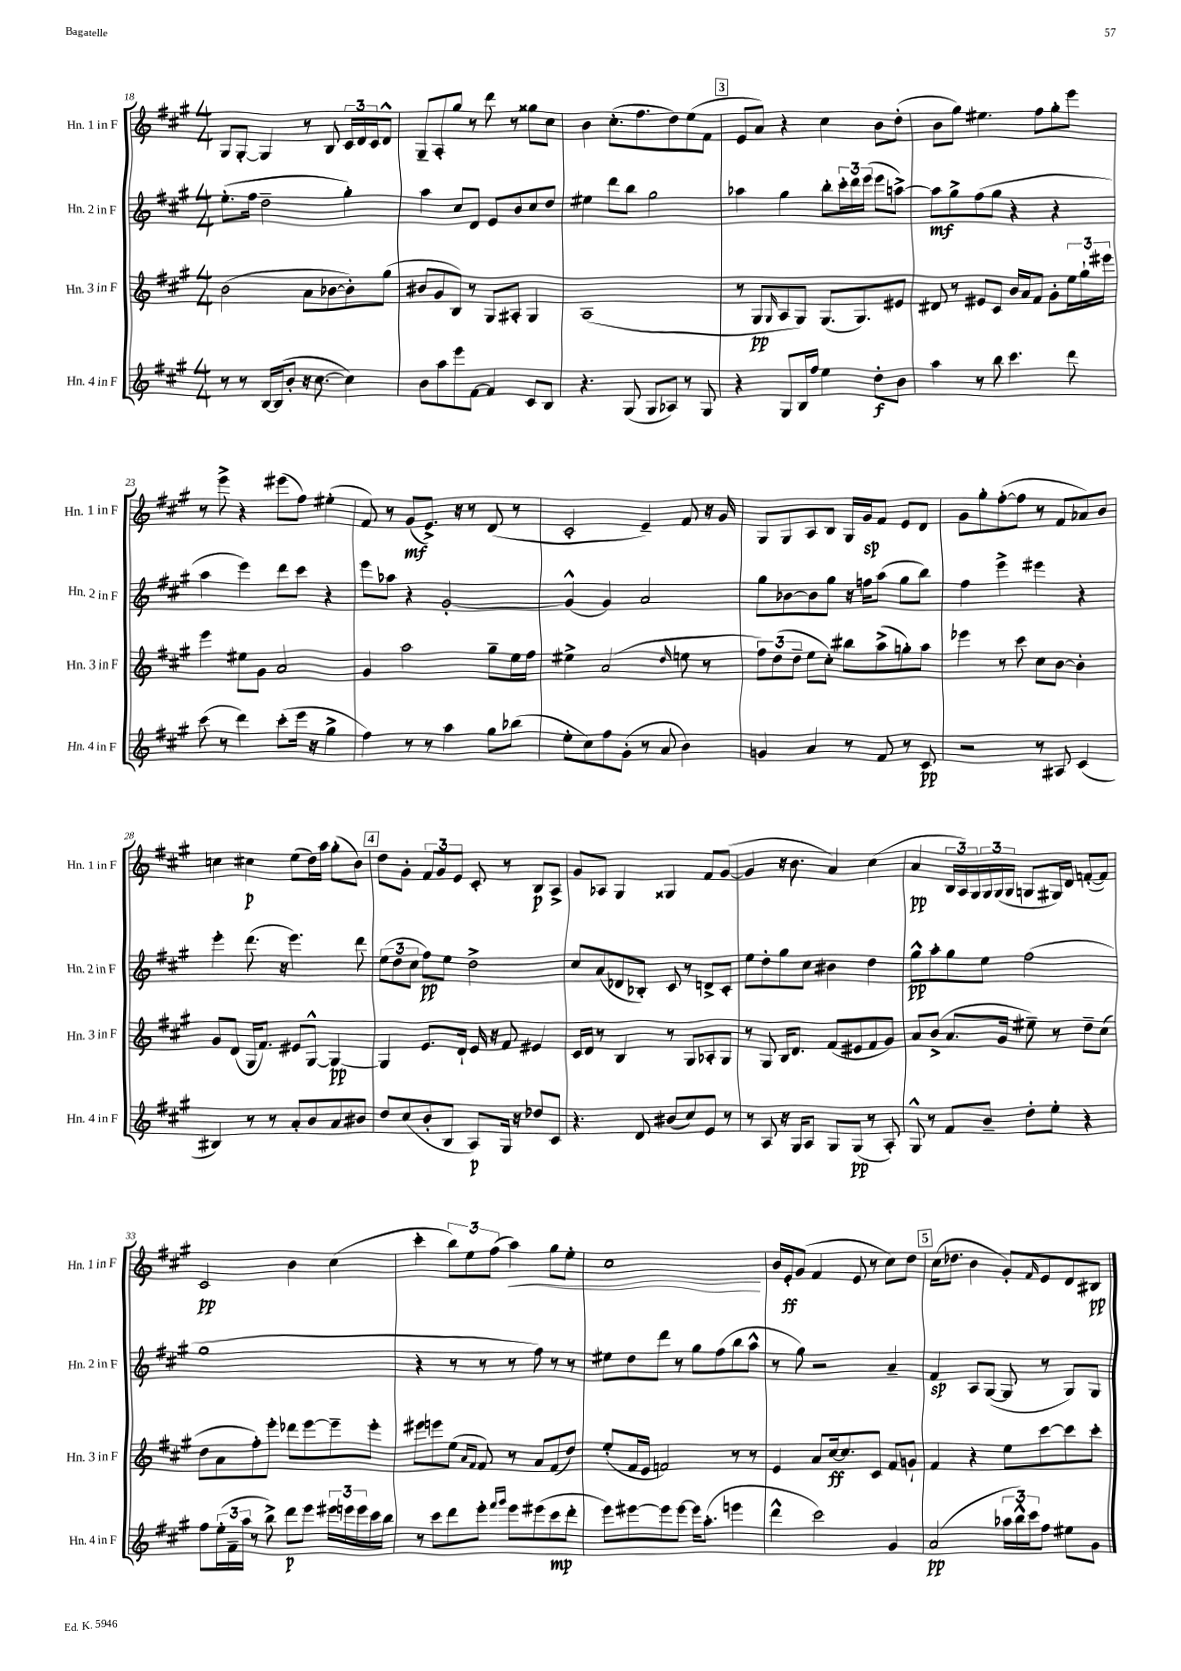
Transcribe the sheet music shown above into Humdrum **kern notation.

**kern	**kern	**kern	**kern
*staff4	*staff3	*staff2	*staff1
*clefG2	*clefG2	*clefG2	*clefG2
*k[f#c#g#]	*k[f#c#g#]	*k[f#c#g#]	*k[f#c#g#]
*M4/4	*M4/4	*M4/4	*M4/4
8r	(2b\	(8.ee'\L	8G#/L
8r	.	.	[8G#'/J
.	.	16ff#\Jk	.
[16B/LL	.	2dd~\	4G#/]
(16B/]J	.	.	.
8b'/J	.	.	.
16r	8a\L	.	8r
[8.cc#\	.	.	.
.	[8b-\	.	8B/
4cc#\])	8b-'\])	4gg#'\)	24c#/LL
.	.	.	24d/
.	.	.	24c#/J
.	(8gg#\J	.	8d^^/J
=	=	=	=
8b\L	8b#/L	4aa\	8G#~/L
8aa\	8g#/	.	8A'/
8eee\	8B/J)	8cc#/L	8gg#/J
[8f#\J	8r	8d/J	8r
4f#/]	8G#/L	8e/L	8ddd\
.	8A#'/J	8b/	8r
8c#/L	4G#/	8cc#/	8gg##\L
8B/J	.	8dd/J	8cc#\J
=	=	=	=
4.r	(1A	4ee#\	4b\
.	.	8ddd\L	(8.cc#'\L
(8G#/	.	8bb\J	.
.	.	.	8.ff#\
8G#/L	.	2gg#\	.
8A-/J)	.	.	8dd\)
8r	.	.	(8ee\
8G#/	.	.	8f#\J
=	=	=	=
4r	8r	4aa-\	8e/L
.	8G#/L	.	8a/J)
.	16qqG#/	.	.
8G#/L	8A/	4gg#\	4r
16B/L	8G#/J)	.	.
16ff#/JJ	.	.	.
4ee\	(8.G#/L	8bb'\L	4cc#\
.	.	24ccc#'\L	.
.	.	24ddd\	.
.	8.G#/)	.	.
.	.	(24eee\JJ	.
8dd'\L	.	8eee\L	8b\L
8b\J	8e#/J	[8aa^\J)	(8dd'\J
=	=	=	=
4aa\	8d#/	8aa\]L	8b\L
.	8r	8gg#^\	8gg#\J)
8r	8e#/L	(8ff#\	4.ee#\
8bb\	8c#/J	8gg#\J	.
4.ccc#\	16b/LL	4r	.
.	16a/J	.	.
.	8f#/J	.	8ff#\L
.	8g#'\L	4r	8gg#'\
8ddd\	24ee\L	.	8eee\J
.	24gg#`\	.	.
.	24eee#\JJ	.	.
=	=	=	=
(8ccc#\	4eee\	4aa\	8r
8r	.	.	8eee^\
4ddd\)	8ee#\L	4eee\)	4r
.	8g#\J	.	.
(8ccc#'\L	2a/	8ddd\L	(8eee#\L
16eee\Jk	.	8ccc#\J	8ff#\J)
16r	.	.	.
4gg#^\	.	4r	(4ee#'\
=	=	=	=
4ff#\)	4g#/	8eee\L	8f#/)
.	.	8aa-\J	8r
8r	2aa\	4r	(8g#/L
8r	.	.	8.e^/J)
4aa\	.	[2g#'/	.
.	.	.	16r
.	.	.	8r
8gg#\L	8gg#~\L	.	(8d/
(8bb-\J	16ee\L	.	8r
.	16ff#\JJ	.	.
=	=	=	=
8ee'\L	4ee#^\	(4g#^^/]	2c#'/
8cc#\)	.	.	.
8ff#\	(2a/	4g#/)	.
(8g#'\J	.	.	.
8r	.	2a/	4e~/)
8a/	.	.	.
.	16qqdd/	.	.
4b\)	8ee\	.	8f#/
.	8r	.	16r
.	.	.	16g#/
=	=	=	=
4g/	12ff#\L)	8gg#\L	8G#/L
.	(12dd\	.	.
.	.	[8b-\	8G#/
.	12dd~\J	.	.
4a/	8ee\L	8b-\]	8A/
.	8cc#'\J)	8gg#\J	8B/J
8r	8bb#\L	16r	16G#/LL
.	.	16ff\LK	16g#/J
8f#/	(8aa^\	(8aa\J	8f#/J
8r	8gg'\)	8gg#\L	8e/L
8c#/	8aa\J	8bb\J)	8d/J
=	=	=	=
2r	4eee-\	4ff#\	8g#\L
.	.	.	8gg#'\
.	8r	4eee^\	([8ff#'\
.	8ccc#\	.	8ff#\]J
8r	8cc#\L	4eee#\	8r
8A#/	[8b\J	.	8f#/L
(4c#/	4b'\]	4r	8a-/)
.	.	.	8b/J
=	=	=	=
4B#/)	8g#/L	4eee'\	4cc\
.	(8d/J	.	.
8r	16G#/LK	(8.ddd\	4cc#\
.	8.f#/J)	.	.
8r	.	.	.
.	.	16r	.
8a'/L	8e#/L	4.eee\)	(8ee\L
8b/	[8G#^^/J	.	16dd\L)
.	.	.	16aa\JJ
8a/	4G#/_	.	(8gg#'\L
8b#/J	.	8ddd\	8b\J)
=	=	=	=
8dd/L	4G#/]	(12ee\L	8dd\L
.	.	12dd\	.
(8cc#/	.	.	8g#'\J
.	.	12cc#\J	.
8b'/	8.e/L	8ff#\L)	12f#/L
.	.	.	12g#/
8B/J	.	8ee\J	.
.	.	.	12e/J
.	16d`/Jk	.	.
8A/L)	16e/	2dd^\	8c#'/
.	16r	.	.
16G#/Jk	8f#/	.	8r
16r	.	.	.
8dd-/L	4e#/	.	8B/L
8c#/J	.	.	8A^/J
=	=	=	=
4.r	16c#/LL	8cc#/L	8g#/L
.	16d/JJ	.	.
.	8r	(8a/	8A-/J
.	4B/	8d-/	4G#/
8d/	.	8B-'/J)	.
(8b#/L	8r	8c#/	4G##/
8cc#/)	8G#/L	8r	.
8e/J	8A-'/	8d^/L	8f#/L
8r	8G#/J	8c#'/J	([8g#/J
=	=	=	=
8r	8r	8ee\L	4g#/]
8A/	8G#/	8dd'\	.
16r	16B/LK	8gg#\	16r
16G#/LK	8.d/J	.	8.b\
8A/J	.	8cc#\J	.
8G#/L	(8f#/L	4b#\	4a/)
(8G#/J	8e#/	.	.
8r	8f#/	4dd\	(4cc#\
8A'/)	8g#/J)	.	.
=	=	=	=
8G#^^/	8a/L	8gg#^^\L	4a/
8r	(8b^/J	8aa'\	.
8f#/L	8.a/L	8gg#\	24B/LL
.	.	.	24A/)
.	.	.	24G#/
8b~/J	.	8ee\J	24G#/
.	.	.	(24G#/
.	16g#/Jk	.	.
.	.	.	24G#/JJ
8dd'\L	8ee#~\)	(2ff#\	8G/L
8ee'\J	8r	.	16G#/L)
.	.	.	16d/JJ
4r	8dd~\L	.	([8f'/L
.	(8cc#\J	.	8f/]J)
=	=	=	=
8ff#\L	8dd\L	1gg#	2c#/
(24ee'\L	8a\	.	.
24f#~\	.	.	.
24aa\JJ	.	.	.
8r	8ff#'\)	.	.
8bb^\)	8eee'\J	.	.
8ddd\L	8ddd-\L	.	4b\
8eee\J	[8eee\	.	.
24eee#\LL	8eee~\]	.	(4cc#\
24eee\	.	.	.
24eee\	.	.	.
16ccc#\	8eee'\J	.	.
16bb\JJ	.	.	.
=	=	=	=
8r	8eee#\L	4r	4ccc#'\
8ccc#\L	8eee\	.	.
8ddd\	(8ee\J	8r	12bb\L)
.	.	.	12ee\
.	16qqa/LL	.	.
.	16qqf#/JJ	.	.
8eee'\J	8f#/)	8r	.
.	.	.	(12ff#\J
16qqfff#/LL	.	.	.
16qqggg#/JJ	.	.	.
8eee\L	8r	8r	4aa\)
(8eee#\	8a/L	8ff#\)	.
8ccc#\	(8f#/	8r	8gg#\L
8ddd'\J	8dd/J)	8r	8ee'\J
=	=	=	=
8eee\L)	(8ee'/L	8ee#\L	1cc#
[8eee#\	16f#/L	8dd\	.
.	16e/JJ	.	.
8eee#\]	2f/)	8ddd\J	.
[8eee#\J	.	8r	.
16eee#\]LK	.	8gg#\L	.
(8.aa'\J	.	.	.
.	.	(8ff#\	.
4eee\	8r	8bb\	.
.	8r	8aa^^\J	.
=	=	=	=
4ddd^^\	4e/	8r	16b/LL
.	.	.	16e'/J
.	.	8gg#\)	(8g#/J
2ccc#\)	8a/L	2r	4f#/
.	[16cc#/k	.	.
.	8.cc#/]	.	.
.	.	.	8e/
.	8c#/J	.	8r
4g#/	8f#/L	4a~/	8cc#\L)
.	8g`/J	.	8dd\J
=	=	=	=
(2a/	4f#/	4f#/	(16cc#\LK
.	.	.	8.dd-\J
.	4r	8A/L	4b\
.	.	([8G#/J	.
24aa-\LL	8ee\L	8G#/]	8g#'/L)
24bb^^\)	.	.	.
24ccc#\J	.	.	.
.	.	.	16qqf#/
8ff#\J	[8ccc#\	8r	8e/
8ee#\L	8ccc#\]	8G#/L)	8d/
8g#\J	8ccc#'\J	8G#/J	8B#/J
==	==	==	==
*-	*-	*-	*-
